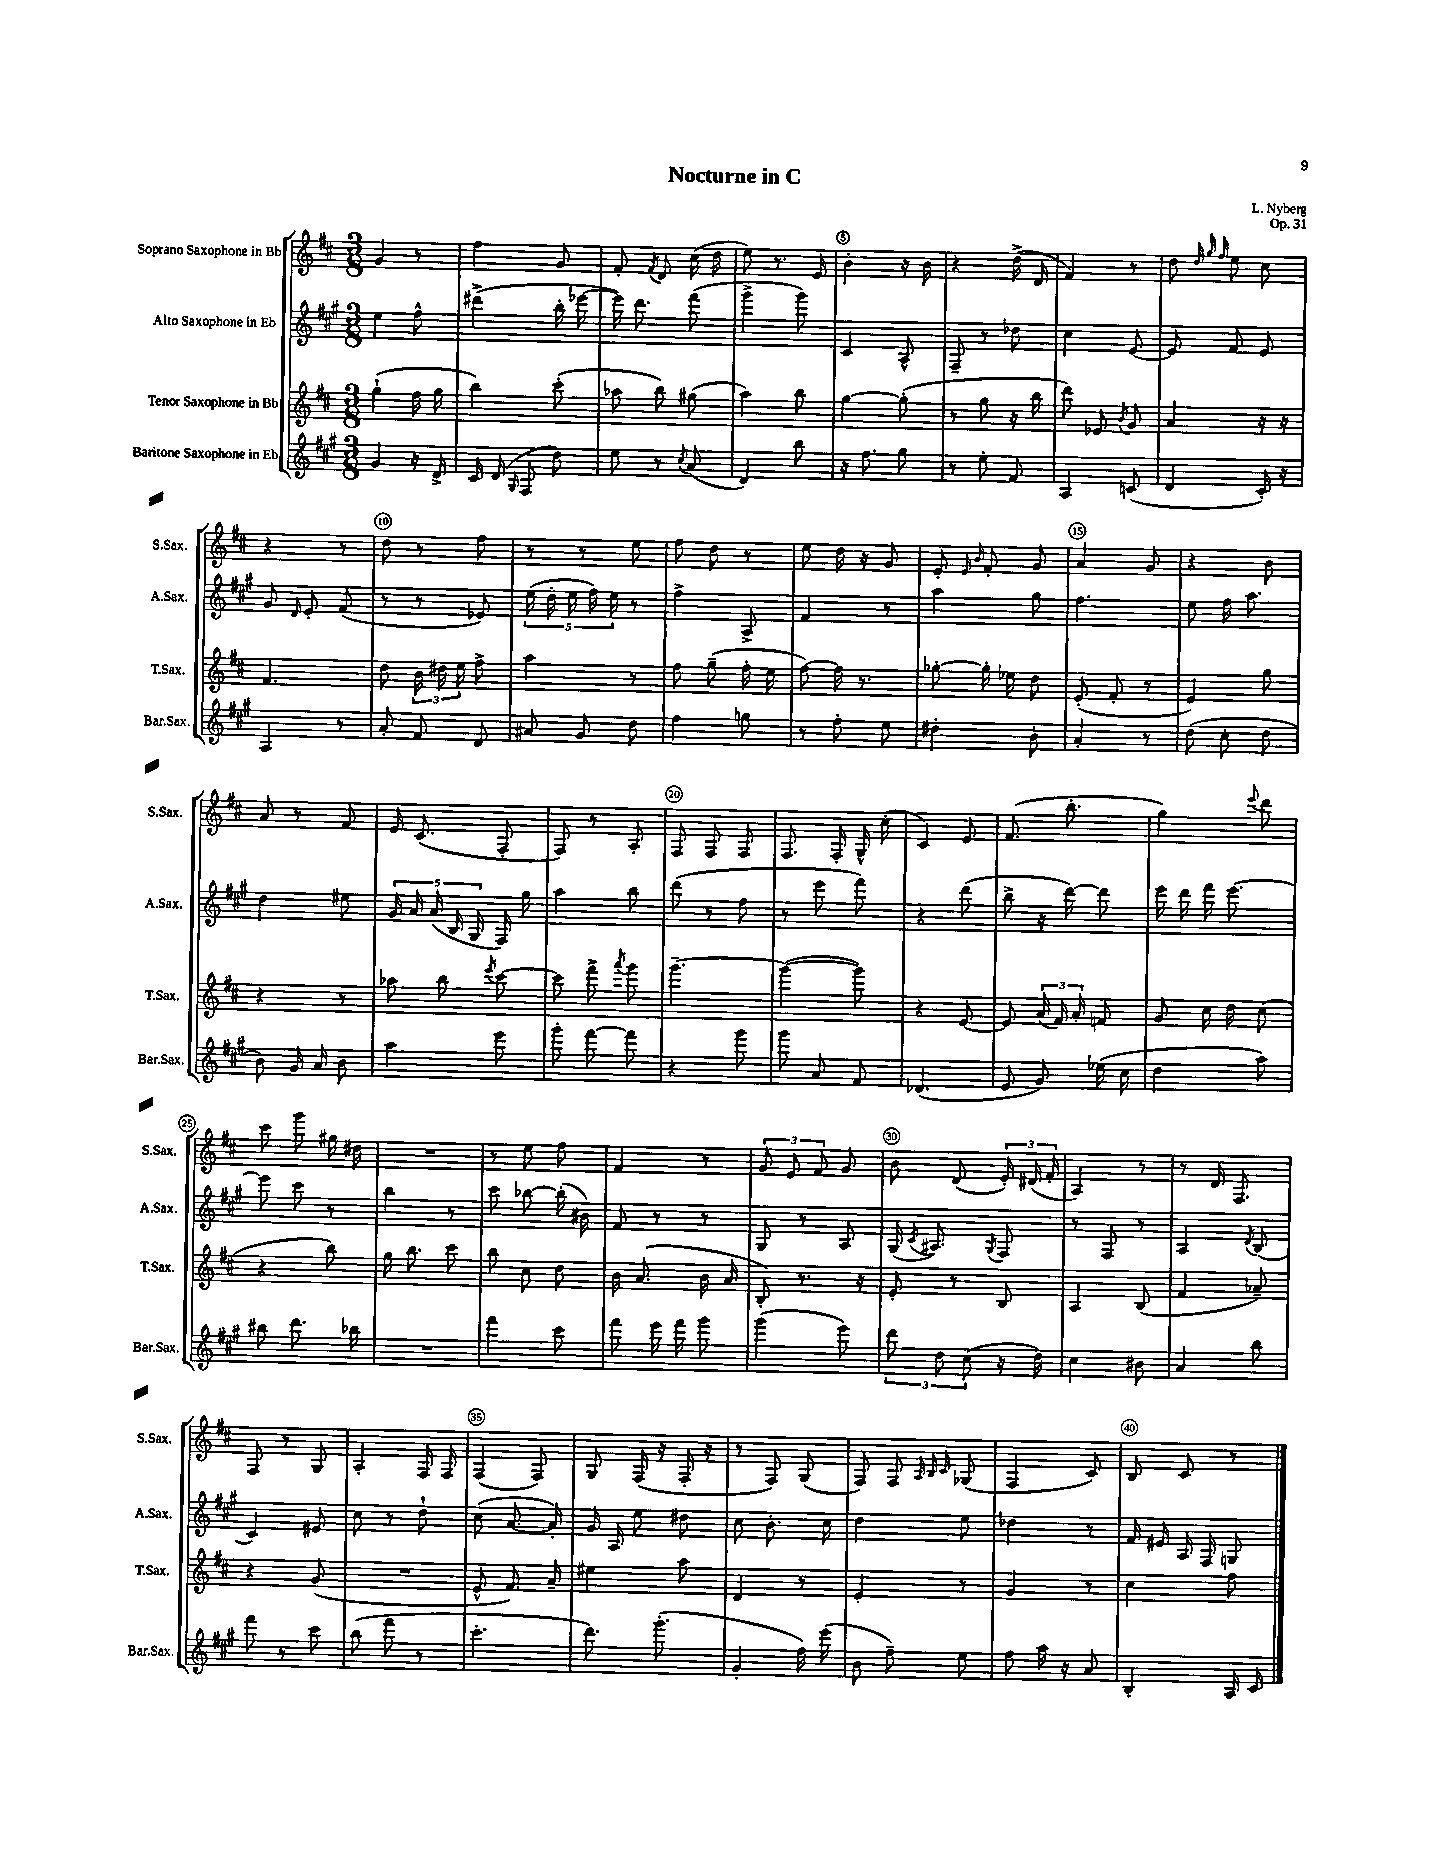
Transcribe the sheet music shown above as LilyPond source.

\header { title = "Nocturne in C" composer = "L. Nyberg" opus = "Op. 31" }
<<
\new StaffGroup <<
\new Staff = "s0" \with { instrumentName = "Soprano Saxophone in Bb" shortInstrumentName = "S.Sax." } {
    \clef treble \key d \major \numericTimeSignature \time 3/8
    \autoBeamOff g'4 r8 |
    fis''4 g'8 |
    fis'8-. \acciaccatura { fis'8 } d'8 cis''16( d''16 |
    e''8) r8. e'16 |
    b'4-. r16 b'16 |
    r4 d''16->( d'16 |
    fis'4) r8 |
    d''8 \grace { d''32 g''32 fis''32 } e''8 cis''8 |
    r4 r8 |
    d''8 r8 fis''8 |
    r8 r8 e''8 |
    fis''8 d''8 r8 |
    e''8 d''16 r16 g'8 |
    e'8-. \grace { e'16 b'16 } fis'8-. g'8 |
    a'4 g'8 |
    r4 b'8 |
    a'8 r8 fis'8 |
    e'16 cis'8.( fis8-. |
    fis8) r8 a8-. |
    fis8 fis8 fis8 |
    fis8. fis16-. g16-^ cis''16-.( |
    cis'4) e'8 |
    fis'8.( b''8.-. |
    g''4) \appoggiatura { e'''8 } d'''8 |
    cis'''8 g'''8 gis''16 dis''16 |
    R4. |
    r8 e''8 fis''8 |
    fis'4 r8 |
    \tuplet 3/2 { g'8 e'8 fis'8 } g'8 |
    b'8 d'8( \tuplet 3/2 { e'16-.) dis'16( fis'16-. } |
    a4) r8 |
    r8 d'16 fis8. |
    fis8 r8 g8 |
    a4-. fis16 fis16 |
    fis4( fis8) |
    g8 fis16( r16 fis16-. r16 |
    r8 fis8) g8( |
    fis8) fis8 \grace { a32 b32 cis'32 } ges8( |
    fis4 cis'8) |
    b8 cis'8 r8 \bar "|." |
}
\new Staff = "s1" \with { instrumentName = "Alto Saxophone in Eb" shortInstrumentName = "A.Sax." } {
    \clef treble \key a \major \numericTimeSignature \time 3/8
    \autoBeamOff e''4 fis''8-^ |
    dis'''4->( b''16-. ees'''16~ |
    ees'''16) d'''8. fis'''8( |
    gis'''4-> gis'''8) |
    cis'4 a8-^ |
    fis8-- r8 des''8 |
    cis''4 e'8~ |
    e'8 fis'8 e'8 |
    gis'8 \grace { d'16 } e'8-. fis'8( |
    r8 r8 ees'8) |
    \tuplet 5/4 { e''16( d''16-. e''16 fis''16) e''16 } r8 |
    fis''4-> a8-> |
    fis'4 r8 |
    a''4 gis''8 |
    fis''4. |
    e''8 fis''16 a''8. |
    d''4 eis''8 |
    \tuplet 5/4 { gis'16 a'16 a'16( b16 gis16 } fis16) gis''16 |
    a''4 b''8 |
    d'''8( r8 fis''8 |
    r8 e'''8 fis'''8) |
    r4 d'''8( |
    b''8-> r16 d'''16~) d'''8 |
    e'''16 d'''16 fis'''16 e'''8.~ |
    e'''8 cis'''8 r8 |
    b''4 r8 |
    cis'''8 bes''8~ bes''16-.( bis'16) |
    fis'8 r8 r8 |
    gis8 r8 a8 |
    gis16( \acciaccatura { cis'8 } ais8.) \acciaccatura { gis8 } fis8 |
    r8 fis8 r8 |
    a4 \acciaccatura { d'8 } b8( |
    cis'4) eis'8 |
    cis''8 r8 d''8-! |
    cis''8( a'8.~ a'16-.) |
    gis'16 a16 e''8 dis''8 |
    cis''8 b'8.-. cis''16 |
    d''4 e''8 |
    des''4 r8 |
    fis'16 eis'16 a16 fis16 g8 \bar "|." |
}
\new Staff = "s2" \with { instrumentName = "Tenor Saxophone in Bb" shortInstrumentName = "T.Sax." } {
    \clef treble \key d \major \numericTimeSignature \time 3/8
    \autoBeamOff g''4-!( fis''16 g''16 |
    b''4) cis'''8-.( |
    aes''8 b''8) gis''8( |
    a''4) b''8 |
    g''4~ g''8-.( |
    r8 g''8 r16 b''16 |
    d'''8) ees'8 \acciaccatura { b'8 } g'8 |
    a'4 r16 r16 |
    fis'4. |
    d''8 \tuplet 3/2 { b'16 dis''16 e''16 } fis''8-> |
    a''4 r8 |
    fis''8 g''8--( fis''16-. e''16 |
    fis''8~) fis''16 r8. |
    ges''8~-. ges''16-. ees''16 d''8 |
    e'8-.( fis'8-. r8 |
    e'4) g''8 |
    r4 r8 |
    aes''8 b''8 \acciaccatura { e'''8 } cis'''8~ |
    cis'''8 fis'''8-> \acciaccatura { a'''8 } g'''8 |
    g'''4.~-- |
    g'''4~( g'''8) |
    r4 e'8~ |
    e'8 \tuplet 3/2 { a'16( fis'16) a'16-. } f'8 |
    g'8 cis''16 d''16 cis''8( |
    r4 b''8) |
    g''16 b''8. cis'''8 |
    b''8 cis''8 d''8 |
    b'16 a'8.( b'16 a'16 |
    b8-.) r8. r16 |
    e'8-. r8 b8 |
    a4 b8( |
    fis'4 aes'8--) |
    r4 g'8( |
    R4. |
    e'8-^ fis'8.) a'16-- |
    eis''4 a''8 |
    d'4 r8 |
    e'4-. r8 |
    g'4 r8 |
    cis''4 fis''8 \bar "|." |
}
\new Staff = "s3" \with { instrumentName = "Baritone Saxophone in Eb" shortInstrumentName = "Bar.Sax." } {
    \clef treble \key a \major \numericTimeSignature \time 3/8
    \autoBeamOff gis'4 r16 d'16-> |
    cis'16 d'16( \grace { gis16 } fis8 d''8) |
    e''8 r8 \acciaccatura { cis''8 } a'8( |
    d'4) b''8 |
    r16 fis''8. gis''8 |
    r8 e''8-. fis'8 |
    a4 c'8( |
    d'4 cis'16-.) r16 |
    a4 r8 |
    a'8-. fis'8 d'8 |
    ais'8 gis'8 d''8 |
    fis''4 g''8 |
    r8 fis''8-. e''8 |
    dis''4-. b'8-. |
    a'4-. r8 |
    d''8( cis''8-. d''8 |
    b'8) gis'16 a'16 b'8 |
    a''4 e'''8 |
    gis'''8-. fis'''8~ fis'''8 |
    r4 gis'''8 |
    gis'''8 a'8 fis'8 |
    des'4.( |
    e'8 gis'8) ees''16( cis''16 |
    d''4 a''8) |
    bis''8 d'''8. bes''16 |
    R4. |
    fis'''4 cis'''8 |
    fis'''8 e'''16 fis'''16 gis'''8 |
    gis'''4( e'''8) |
    \tuplet 3/2 { d'''8 d''8 cis''8( } r16 d''16) |
    cis''4 bis'8 |
    a'4 b''8 |
    fis'''8 r8 cis'''8 |
    b''8( fis'''8 r8 |
    cis'''4.-. |
    d'''8.) gis'''8.-.( |
    gis'4-. fis''16) e'''16( |
    b'8 fis''8--) e''8 |
    fis''8 a''16 r16 a'8 |
    b4-. a16 cis'16 \bar "|." |
}
>>
>>
\layout { \context { \Score \override BarNumber.break-visibility = ##(#f #t #t) barNumberVisibility = #(every-nth-bar-number-visible 5) \override BarNumber.stencil = #(make-stencil-circler 0.1 0.3 ly:text-interface::print) } }
